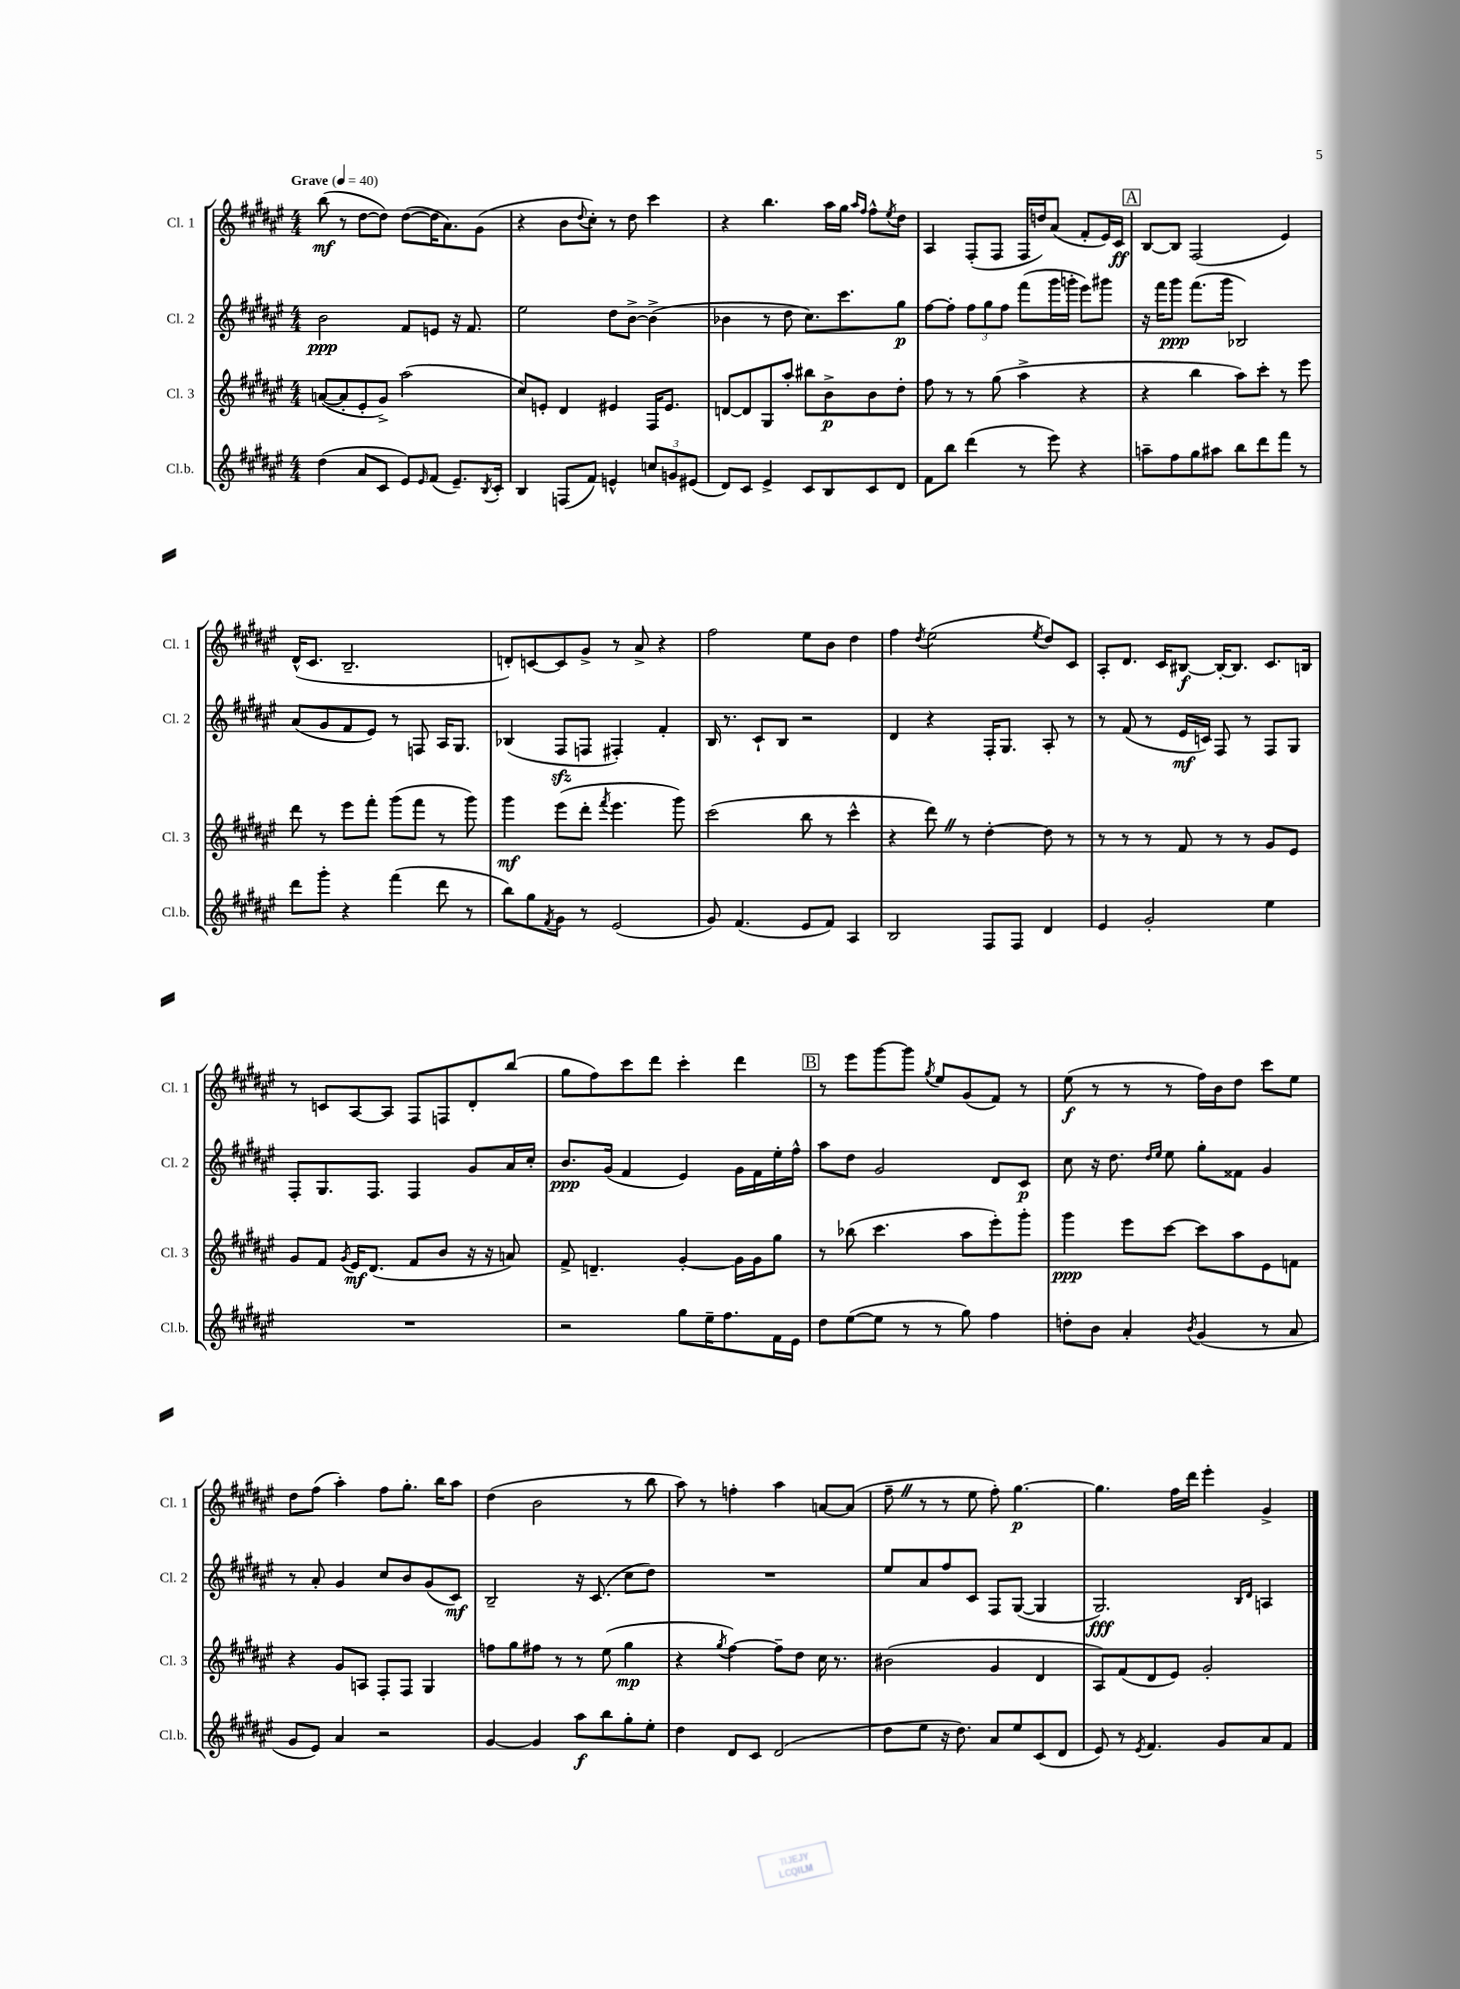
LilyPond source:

<<
\new StaffGroup <<
\new Staff = "s0" \with { instrumentName = "Cl. 1" shortInstrumentName = "Cl. 1" } {
    \clef treble \key fis \major \numericTimeSignature \time 4/4 \tempo "Grave" 4 = 40
    b''8\mf( r8 dis''8~ dis''8) dis''8~( dis''16 ais'8.) gis'8( |
    r4 b'8 \appoggiatura { dis''8 } cis''8-.) r8 dis''8 cis'''4 |
    r4 b''4. ais''16 gis''16 \grace { ais''16 fis''16 } fis''8-^ \acciaccatura { eis''8 } dis''8 |
    ais4 fis8-.( fis8 fis16 d''16) ais'8( fis'8-. eis'16) cis'16\ff |
    \mark \markup { \box "A" } b8~ b8 fis2( eis'4) |
    dis'16-^( cis'8. b2.-- |
    d'8-.) c'8~ c'8 gis'8-> r8 ais'8-> r4 |
    fis''2 eis''8 b'8 dis''4 |
    fis''4 \acciaccatura { dis''8 } eis''2( \acciaccatura { eis''8 } dis''8) cis'8 |
    ais8-. dis'8. cis'16 bis8~\f bis16~-. bis8. cis'8. b16 |
    r8 c'8 ais8~ ais8 fis8 f8 dis'8-. b''8( |
    gis''8 fis''8) cis'''8 dis'''8 cis'''4-. dis'''4 |
    \mark \markup { \box "B" } r8 eis'''8 gis'''8~ gis'''8 \acciaccatura { gis''8 } eis''8 gis'8( fis'8) r8 |
    eis''8\f( r8 r8 r8 fis''16) b'16 dis''8 cis'''8 eis''8 |
    dis''8 fis''8( ais''4-.) fis''8 gis''8.-. b''16 ais''8 |
    dis''4( b'2 r8 b''8 |
    ais''8) r8 f''4-. ais''4 a'8~ a'8( |
    fis''8-- \once \override BreathingSign.text = \markup { \musicglyph "scripts.caesura.straight" } \breathe r8 r8 eis''8 fis''8-.) gis''4.~\p |
    gis''4. fis''16 dis'''16 eis'''4-. gis'4-> \bar "|." |
}
\new Staff = "s1" \with { instrumentName = "Cl. 2" shortInstrumentName = "Cl. 2" } {
    \clef treble \key fis \major \numericTimeSignature \time 4/4
    b'2\ppp fis'8 e'8 r16 fis'8. |
    eis''2 dis''8 b'8~-> b'4->( |
    bes'4 r8 dis''8 cis''8.) cis'''8. gis''8\p |
    fis''8~ fis''8-. \tuplet 3/2 { fis''8 gis''8 fis''8 } fis'''8( gis'''16 g'''16-. eis'''8) gis'''8 |
    \mark \markup { \box "A" } r16 fis'''16 gis'''8\ppp fis'''8.( gis'''16 bes2) |
    ais'8( gis'8 fis'8 eis'8) r8 f8 ais16 gis8. |
    bes4( fis8\sfz f8 fis4-.) fis'4-. |
    b16 r8. cis'8-! b8 r2 |
    dis'4 r4 fis16-. gis8. ais8-. r8 |
    r8 fis'8( r8 eis'16\mf c'16) fis8 r8 fis8 gis8 |
    fis8-. gis8. fis8. fis4 gis'8 ais'16 cis''16-. |
    b'8.\ppp gis'16( fis'4 eis'4) gis'16 fis'16 eis''16-. fis''16-^ |
    \mark \markup { \box "B" } ais''8 dis''8 gis'2 dis'8 cis'8\p |
    cis''8 r16 dis''8. \grace { dis''16 eis''16 } eis''8 gis''8-. fisis'8 gis'4 |
    r8 ais'8-. gis'4 cis''8 b'8 gis'8( cis'8\mf) |
    b2-- r16 cis'8.( cis''8 dis''8) |
    R1 |
    eis''8 ais'8 fis''8 cis'8 fis8 gis8~( gis4 |
    gis2.\fff) \grace { b16 dis'16 } a4 \bar "|." |
}
\new Staff = "s2" \with { instrumentName = "Cl. 3" shortInstrumentName = "Cl. 3" } {
    \clef treble \key fis \major \numericTimeSignature \time 4/4
    a'8~( a'8-. eis'8-. gis'8->) ais''2( |
    cis''8) e'8-. dis'4 eis'4 fis16 eis'8. |
    d'8~ d'8 gis8 ais''8-. bis''8 b'8->\p b'8 dis''8-. |
    fis''8 r8 r8 gis''8( ais''4-> r4 |
    \mark \markup { \box "A" } r4 b''4 ais''8) cis'''8-. r8 eis'''8 |
    dis'''8 r8 eis'''8 fis'''8-. gis'''8( fis'''8 r8 gis'''8) |
    gis'''4\mf eis'''8( dis'''8-. \acciaccatura { fis'''8 } eis'''4. gis'''8) |
    cis'''2( b''8 r8 cis'''4-^ |
    r4 dis'''8) \once \override BreathingSign.text = \markup { \musicglyph "scripts.caesura.straight" } \breathe r8 dis''4~-. dis''8 r8 |
    r8 r8 r8 fis'8 r8 r8 gis'8 eis'8 |
    gis'8 fis'8 \acciaccatura { gis'8 } eis'16\mf dis'8.( fis'8 b'8 r16 r16 a'8) |
    fis'8-> d'4.-- gis'4~-. gis'16 gis'16 gis''8 |
    \mark \markup { \box "B" } r8 bes''8( cis'''4. ais''8 eis'''8-.) gis'''8-. |
    gis'''4\ppp eis'''8 cis'''8~ cis'''8 ais''8 eis'8 f'8 |
    r4 gis'8 a8 fis8-. fis8 gis4 |
    f''8 gis''8 fis''8 r8 r8 eis''8( gis''4\mp |
    r4 \acciaccatura { gis''8 } fis''4~) fis''8-- dis''8 cis''16 r8. |
    bis'2( gis'4 dis'4 |
    ais8) fis'8( dis'8 eis'8) gis'2-. \bar "|." |
}
\new Staff = "s3" \with { instrumentName = "Cl.b." shortInstrumentName = "Cl.b." } {
    \clef treble \key fis \major \numericTimeSignature \time 4/4
    dis''4( ais'8 cis'8 eis'8) \grace { eis'16 } fis'8( eis'8.--) \acciaccatura { b8 } cis'16-. |
    b4 f8( fis'8) e'4-^ \tuplet 3/2 { c''8 g'8 eis'8( } |
    dis'8) cis'8 eis'4-> cis'8 b8 cis'8 dis'8 |
    fis'8 b''8 dis'''4( r8 eis'''8) r4 |
    \mark \markup { \box "A" } a''8-- fis''8 gis''8 ais''8 b''8 dis'''8 fis'''8 r8 |
    dis'''8 gis'''8-. r4 fis'''4( dis'''8 r8 |
    b''8) gis''8 \acciaccatura { fis'8 } gis'8 r8 eis'2( |
    gis'8) fis'4.( eis'8 fis'8) ais4 |
    b2 fis8 fis8 dis'4 |
    eis'4 gis'2-. eis''4 |
    R1 |
    r2 gis''8 eis''16-- fis''8. fis'16 eis'16 |
    \mark \markup { \box "B" } dis''8 eis''8~( eis''8 r8 r8 gis''8) fis''4 |
    d''8-. b'8 ais'4-. \acciaccatura { b'8 } gis'4( r8 ais'8 |
    gis'8 eis'8) ais'4 r2 |
    gis'4~ gis'4 ais''8\f b''8 gis''8-. eis''8-. |
    dis''4 dis'8 cis'8 dis'2( |
    dis''8 eis''8 r16 dis''8.) ais'8 eis''8 cis'8( dis'8 |
    eis'8) r8 \acciaccatura { eis'8 } fis'4. gis'8 ais'8 fis'8 \bar "|." |
}
>>
>>
\layout { \context { \Score \remove "Bar_number_engraver" } }
